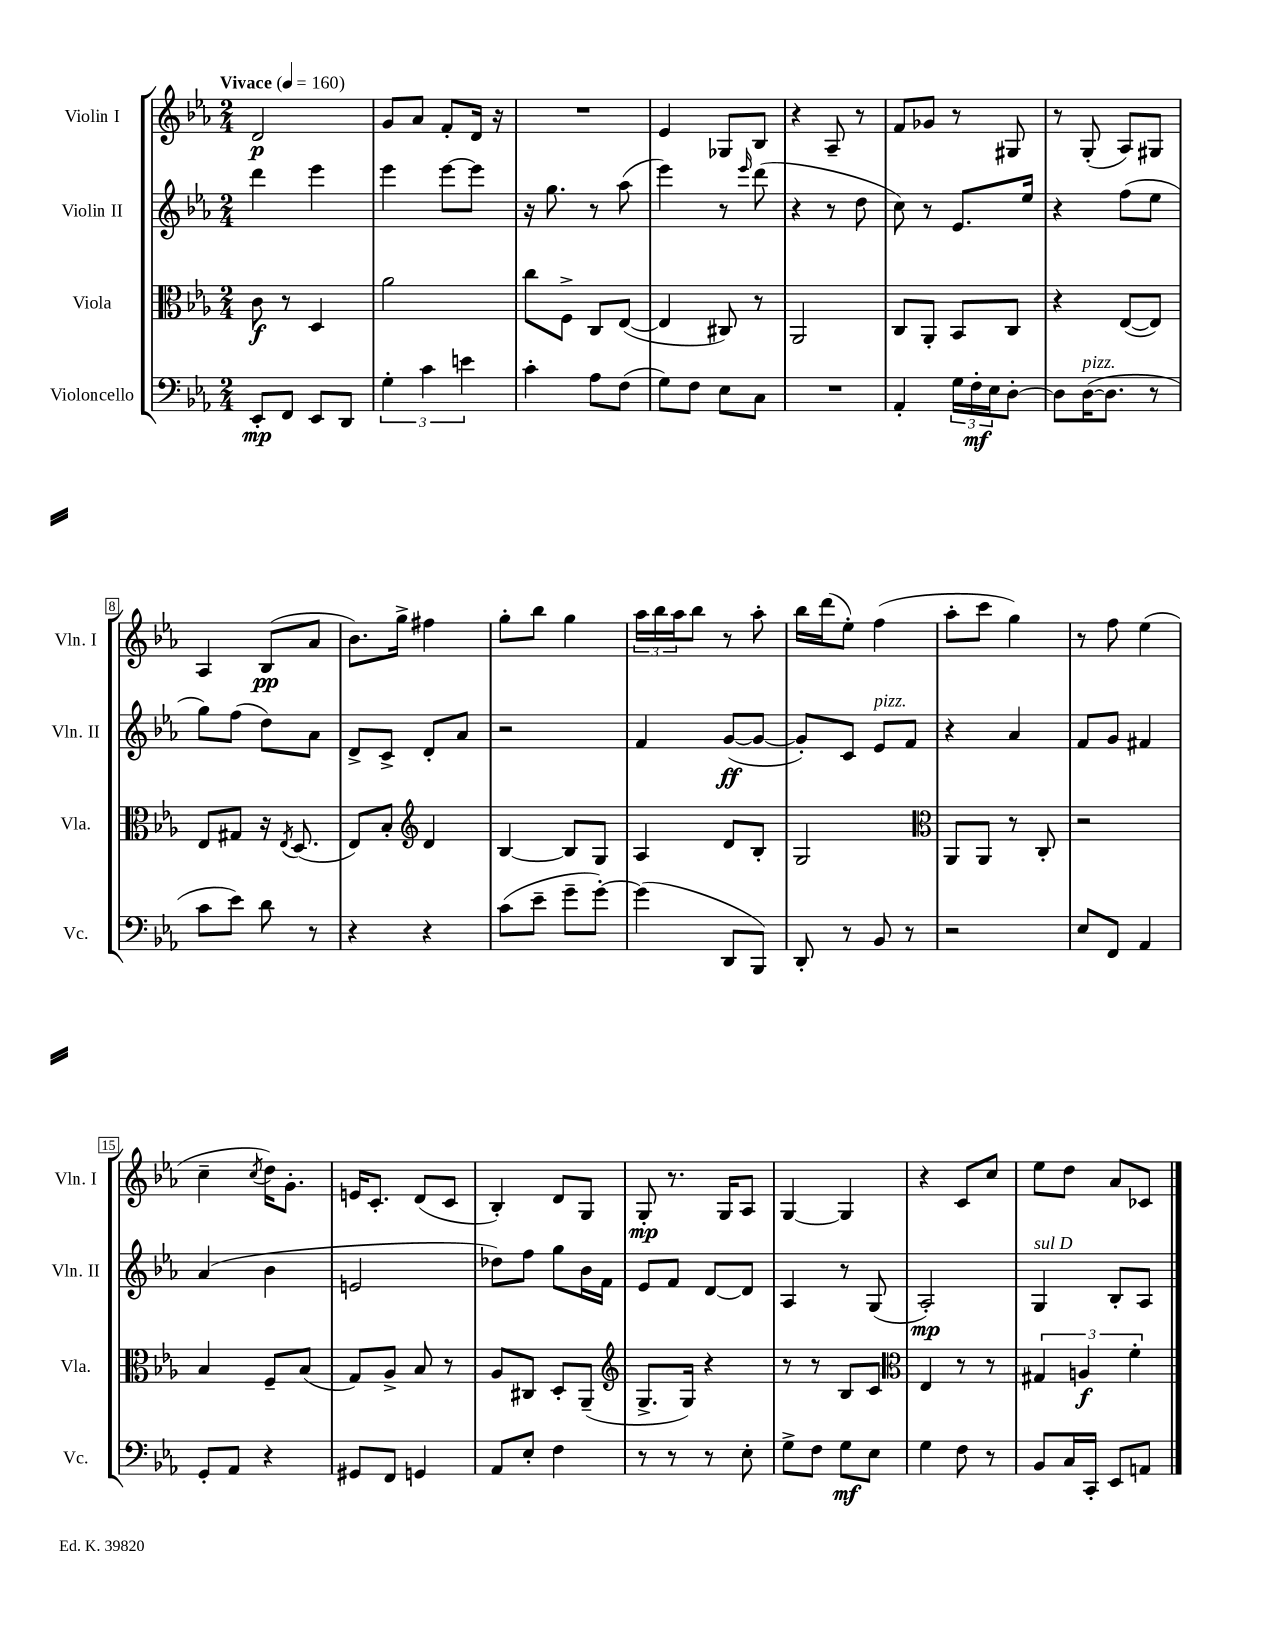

**kern	**kern	**kern	**kern
*staff4	*staff3	*staff2	*staff1
*clefF4	*clefC3	*clefG2	*clefG2
*k[b-e-a-]	*k[b-e-a-]	*k[b-e-a-]	*k[b-e-a-]
*M2/4	*M2/4	*M2/4	*M2/4
*MM160	*MM160	*MM160	*MM160
8EE-'	8c	4ddd	2d
8FF	8r	.	.
8EE-	4D	4eee-	.
8DD	.	.	.
=	=	=	=
6G'	2a-	4eee-	8g
.	.	.	8a-
6c	.	.	.
.	.	[8eee-	8f'
6e	.	.	.
.	.	8eee-]	16d
.	.	.	16r
=	=	=	=
4c'	8cc	16r	2r
.	.	8.gg	.
.	8F^	.	.
8A-	8C	8r	.
(8F	([8E-	(8aa-	.
=	=	=	=
8G)	4E-]	4eee-)	4e-
8F	.	.	.
8E-	8C#)	8r	8G-
.	.	16qqeee-	.
8C	8r	(8ddd	8B-
=	=	=	=
2r	2AA-	4r	4r
.	.	8r	8A-~
.	.	8dd	8r
=	=	=	=
4AA-'	8C	8cc)	8f
.	8AA-'	8r	8g-
24G	8BB-	8.e-	8r
24F'	.	.	.
24E-	.	.	.
[8D'	8C	.	8G#
.	.	16ee-	.
=	=	=	=
8D]	4r	4r	8r
([16D	.	.	(8G'
8.D]	.	.	.
.	([8E-	(8ff	8A-)
8r	8E-])	8ee-	8G#
=	=	=	=
8c	8E-	8gg)	4A-
8e-)	8G#	(8ff	.
8d	16r	8dd)	(8B-
.	8qE-	.	.
.	(8.D	.	.
8r	.	8a-	8a-
=	=	=	=
4r	8E-)	8d^	8.b-)
.	8B-'	8c^	.
.	.	.	16gg^
*	*clefG2	*	*
4r	4d	8d'	4ff#
.	.	8a-	.
=	=	=	=
(8c	[4B-	2r	8gg'
8e-~	.	.	8bb-
8g~	8B-]	.	4gg
[8g')	8G	.	.
=	=	=	=
(4g]	4A-	4f	24aa-
.	.	.	24bb-
.	.	.	24aa-
.	.	.	8bb-
8DD	8d	([8g	8r
8BBB-)	8B-'	8g_	8aa-'
=	=	=	=
8DD'	2G	8g'])	16bb-
.	.	.	(16ddd
8r	.	8c	8ee-')
8BB-	.	8e-	(4ff
8r	.	8f	.
=	=	=	=
*	*clefC3	*	*
2r	8AA-	4r	8aa-'
.	8AA-	.	8ccc
.	8r	4a-	4gg)
.	8C'	.	.
=	=	=	=
8E-	2r	8f	8r
8FF	.	8g	8ff
4AA-	.	4f#	(4ee-
=	=	=	=
8GG'	4B-	(4a-	4cc~
8AA-	.	.	.
.	.	.	8qcc
4r	8F~	4b-	16dd)
.	.	.	8.g'
.	(8B-	.	.
=	=	=	=
8GG#	8G)	2e	16e
.	.	.	8.c'
8FF	8A-^	.	.
4GG	8B-	.	(8d
.	8r	.	8c
=	=	=	=
8AA-	8A-	8dd-)	4B-')
8E-'	8C#	8ff	.
4F	8D'	8gg	8d
.	(8AA-~	16b-	8G
.	.	16f	.
=	=	=	=
*	*clefG2	*	*
8r	8.G^	8e-	8G'
8r	.	8f	8.r
.	16G)	.	.
8r	4r	[8d	.
.	.	.	16G
8E-'	.	8d]	8A-
=	=	=	=
8G^	8r	4A-	[4G
8F	8r	.	.
8G	8B-	8r	4G]
8E-	8c	(8G	.
=	=	=	=
*	*clefC3	*	*
4G	4E-	2A-')	4r
8F	8r	.	8c
8r	8r	.	8cc
=	=	=	=
8BB-	6G#	4G	8ee-
16C	.	.	8dd
.	6A	.	.
16CC'	.	.	.
8EE-	.	8B-'	8a-
.	6f'	.	.
8AA	.	8A-	8c-
==	==	==	==
*-	*-	*-	*-
